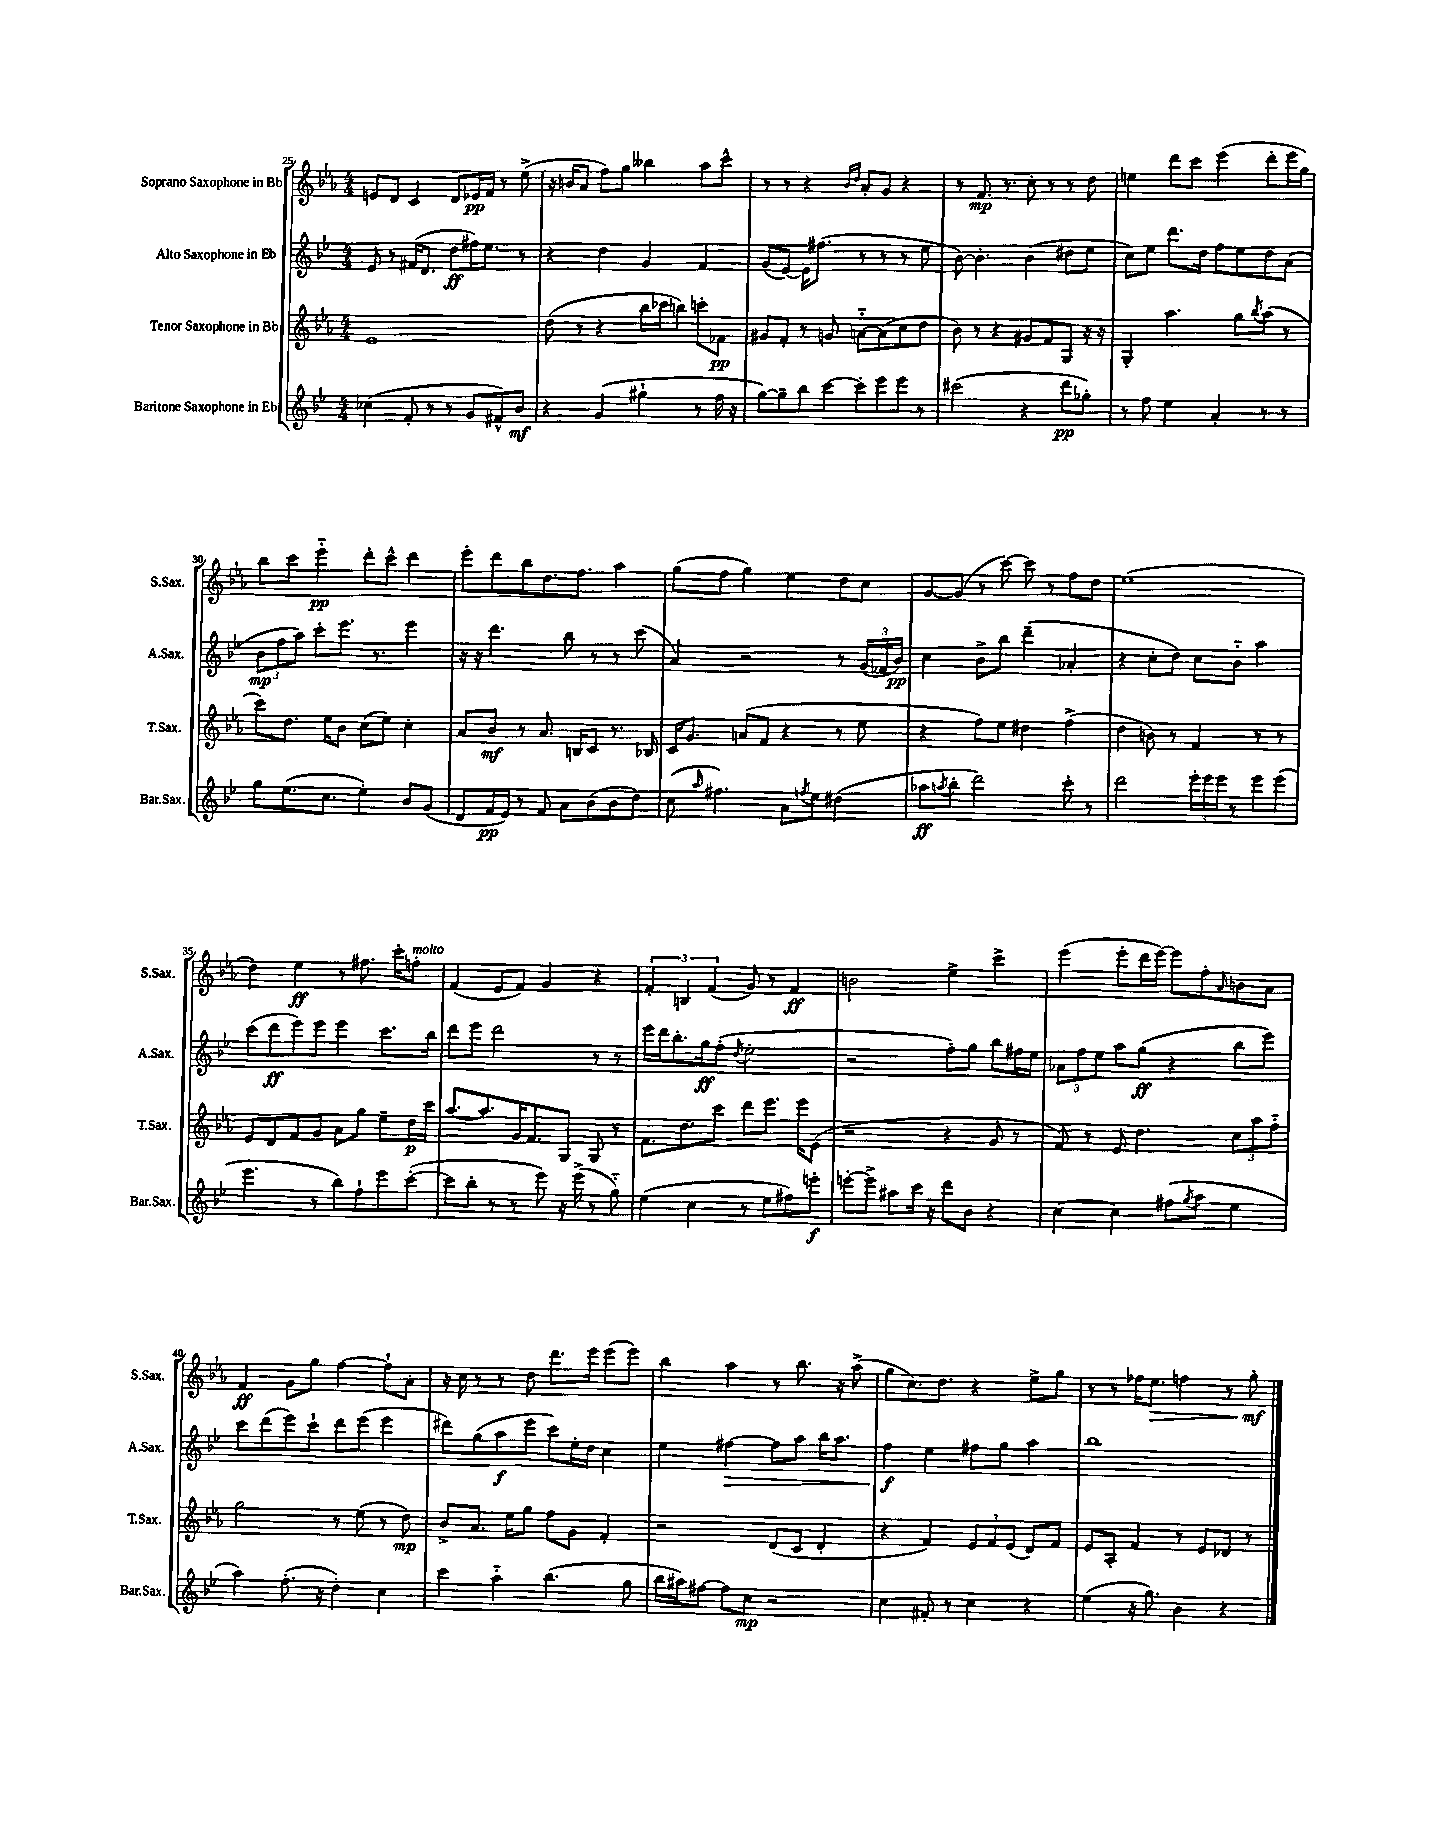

**kern	**dynam	**kern	**dynam	**kern	**dynam	**kern	**dynam
*part4	*part4	*part3	*part3	*part2	*part2	*part1	*part1
*staff4	*staff4	*staff3	*staff3	*staff2	*staff2	*staff1	*staff1
*I"Baritone Saxophone in Eb	*	*I"Tenor Saxophone in Bb	*	*I"Alto Saxophone in Eb	*	*I"Soprano Saxophone in Bb	*
*I'Bar.Sax.	*	*I'T.Sax.	*	*I'A.Sax.	*	*I'S.Sax.	*
*clefG2	*	*clefG2	*	*clefG2	*	*clefG2	*
*k[b-e-]	*	*k[b-e-a-]	*	*k[b-e-]	*	*k[b-e-a-]	*
*M4/4	*	*M4/4	*	*M4/4	*	*M4/4	*
=25	=25	=25	=25	=25	=25	=25	=25
(4cc-X\	.	1e-	.	8e-/	.	8en/L	.
.	.	.	.	8r	.	8d/J	.
8f'/	.	.	.	(16f#X/KL	.	4c/	.
.	.	.	.	8.d/J	.	.	.
8r	.	.	.	.	.	.	.
8r	.	.	.	8dd\L	ff	8d/L	.
8g/L	.	.	.	16ff#X\K)	.	16e-X/L	pp
.	.	.	.	8.ee-\J	.	16f/JJ	.
8f#X^^/)	.	.	.	.	.	8r	.
8b-/J	mf	.	.	8r	.	(8ee-^\	.
=26	=26	=26	=26	=26	=26	=26	=26
4r	.	(8dd\	.	4r	.	16r	.
.	.	.	.	.	.	16bn/KL	.
.	.	8r	.	.	.	8a-/J	.
(4g/	.	4r	.	4dd\	.	8ff\L)	.
.	.	.	.	.	.	8gg\J	.
4gg#X`\	.	16bb-\LL	.	4g/	.	4bb--X\	.
.	.	16ccc-X\J	.	.	.	.	.
.	.	8bbn\J)	.	.	.	.	.
8r	.	8cccn'\L	.	4f/	.	8aa-\L	.
16ff\	.	8f-X\J	pp	.	.	8ccc^^\J	.
16r	.	.	.	.	.	.	.
=27	=27	=27	=27	=27	=27	=27	=27
[8gg\L)	.	8g#X/L	.	(8g/L	.	8r	.
8gg~\]	.	8f'/J	.	[8e-/J)	.	8r	.
8bb-\	.	8r	.	16e-\KL]	.	4r	.
.	.	.	.	(8.ff#X\J	.	.	.
[8ccc\J	.	8gn/	.	.	.	.	.
.	.	.	.	.	.	16qqb-/LL	.
.	.	.	.	.	.	16qqdd/JJ	.
8ccc'\L]	.	[8an\L	.	8r	.	8a-'/L	.
8eee-\	.	(8a\]	.	8r	.	8g/J	.
8eee-\J	.	8cc\	.	8r	.	4r	.
8r	.	8dd\J	.	8ee-\	.	.	.
=28	=28	=28	=28	=28	=28	=28	=28
(2ccc#X\	.	8b-\)	.	[8b-\)	.	8r	.
.	.	8r	.	4.b-'\]	.	8.f/	mp
.	.	4r	.	.	.	.	.
.	.	.	.	.	.	8.r	.
4r	.	8g#X/L	.	(4b-\	.	8cc'\	.
.	.	8f/	.	.	.	8r	.
8ddd\L	pp	8G/J	.	8dd#X\L	.	8r	.
8gg-X'\J)	.	16r	.	8ee-\J	.	8dd\	.
.	.	16r	.	.	.	.	.
=29	=29	=29	=29	=29	=29	=29	=29
8r	.	4G'/	.	8cc\L)	.	4een\	.
8ff\	.	.	.	8ee-\J	.	.	.
4ee-\	.	4.aa-\	.	8.ddd\L	.	8ddd\L	.
.	.	.	.	.	.	8ccc\J	.
.	.	.	.	16dd\Jk	.	.	.
4a'/	.	.	.	8ff\L	.	(4eee-\	.
.	.	8gg\L	.	8ee-\	.	.	.
.	.	8qbb-/	.	.	.	.	.
8r	.	(8aa-\J	.	8dd\	.	8ddd'\L	.
8r	.	8r	.	(8a\J	.	16eee-\L	.
.	.	.	.	.	.	16gg\JJ)	.
!!LO:LB:g=z
=30	=30	=30	=30	=30	=30	=30	=30
8gg\L	.	8ccc\L)	.	12b-\L	mp	8bb-\L	.
.	.	.	.	12ff\	.	.	.
(8.ee-\	.	8.dd\J	.	.	.	8ccc\J	.
.	.	.	.	12aa\J)	.	.	.
.	.	.	.	8ccc'\L	.	4eee-\	pp
8.cc\J	.	16ee-\KL	.	.	.	.	.
.	.	8b-\J	.	8.eee-\J	.	.	.
4ee-'\)	.	(8cc\L	.	.	.	8ddd'\L	.
.	.	.	.	8.r	.	.	.
.	.	8ee-\J)	.	.	.	8ccc^^\J	.
8b-/L	.	4cc'\	.	4eee-\	.	4ddd\	.
(8g/J	.	.	.	.	.	.	.
=31	=31	=31	=31	=31	=31	=31	=31
8d/L	.	8a-/L	.	16r	.	8eee-'\L	.
.	.	.	.	16r	.	.	.
16f/L	pp	8b-/J	mf	4.ddd\	.	8ddd\	.
16e-/JJ)	.	.	.	.	.	.	.
8r	.	8r	.	.	.	8bb-\	.
8f/	.	8.a-/	.	.	.	8.dd\	.
8a\L	.	.	.	8bb-\	.	.	.
.	.	16Bn/KL	.	.	.	8.ff\J	.
(8b-\	.	8c/J	.	8r	.	.	.
8b-\	.	8.r	.	8r	.	4aa-\	.
8dd\J)	.	.	.	(8ccc\	.	.	.
.	.	16B-X/	.	.	.	.	.
=32	=32	=32	=32	=32	=32	=32	=32
(8cc\	.	16c/KL	.	4a/)	.	(8gg\L	.
.	.	8.g/J	.	.	.	.	.
16qqaa/	.	.	.	.	.	.	.
4.ff#X\)	.	.	.	.	.	8ff\J	.
.	.	(8an/L	.	2r	.	4gg\)	.
.	.	8f/J	.	.	.	.	.
8a\L	.	4r	.	.	.	4ee-\	.
8qffn/	.	.	.	.	.	.	.
8ee-\J	.	.	.	.	.	.	.
(4dd#X\	.	8r	.	8r	.	8dd\L	.
.	.	8ee-\	.	(24g/LL	.	8cc\J	.
.	.	.	.	24f-X/	.	.	.
.	.	.	.	24b-/JJ)	pp	.	.
=33	=33	=33	=33	=33	=33	=33	=33
8aa-X\L	ff	4r	.	4cc\	.	[8g/L	.
8qaan/	.	.	.	.	.	.	.
8bb-'\J	.	.	.	.	.	(8g/J]	.
2ddd\)	.	8ff\L)	.	8b-^\L	.	8r	.
.	.	8ee-\J	.	8bb-\J	.	[8ccc\)	.
.	.	4dd#X\	.	(4ddd~\	.	8ccc\]	.
.	.	.	.	.	.	8r	.
8ccc'\	.	(4ff^\	.	4a-X'/	.	8ff\L	.
8r	.	.	.	.	.	8dd\J	.
=34	=34	=34	=34	=34	=34	=34	=34
2ddd\	.	4dd\	.	4r	.	(1ee-	.
.	.	8bn\)	.	8cc'\L	.	.	.
.	.	8r	.	8dd\J)	.	.	.
24eee-'\LL	.	4f/	.	8cc\L	.	.	.
24eee-\	.	.	.	.	.	.	.
24eee-\JJ	.	.	.	.	.	.	.
8r	.	.	.	8b-\J	.	.	.
8eee-\L	.	8r	.	4aa\	.	.	.
(8eee-\J	.	8r	.	.	.	.	.
!!LO:LB:g=z
=35	=35	=35	=35	=35	=35	=35	=35
4.eee-\	.	8e-/L	.	(8ccc\L	.	4dd\)	.
.	.	8d/	.	8ddd\	ff	.	.
.	.	8f/	.	8eee-\)	.	4ee-\	ff
8r	.	8g/J	.	8eee-\J	.	.	.
8bb-\L)	.	8a-\L	.	4eee-\	.	8r	.
8ff`\	.	8gg\J	.	.	.	8.ff#X\	.
8eee-\	.	8ee-~\L	.	8.ccc\L	.	.	.
.	.	.	.	.	.	16ccc'\KL	.
!	!	!	!	!	!	!LO:TX:a:i:t=molto	!
([8ccc'\J	.	16dd\L	p	.	.	8ffn'\J	.
.	.	16ccc\JJ	.	16bb-\Jk	.	.	.
=36	=36	=36	=36	=36	=36	=36	=36
8ccc\L]	.	[8.aa-/L	.	8ddd\L	.	(4f/	.
8bb-'\J	.	.	.	8eee-\J	.	.	.
.	.	8.aa-/]	.	.	.	.	.
8r	.	.	.	2ddd\	.	8e-/L	.
8r	.	16g/K	.	.	.	8f/J)	.
.	.	8.f/	.	.	.	.	.
8eee-\)	.	.	.	.	.	4g/	.
16r	.	8G/J	.	.	.	.	.
(16eee-^\	.	.	.	.	.	.	.
8r	.	8G/	.	8r	.	4r	.
8gg\)	.	8r	.	8r	.	.	.
=37	=37	=37	=37	=37	=37	=37	=37
(4ee-\	.	8.f\L	.	16eee-\LL	.	6f'/	.
.	.	.	.	16ddd\J	.	.	.
.	.	.	.	8.bb-'\	.	.	.
.	.	.	.	.	.	6Bn/	.
.	.	8.dd\	.	.	.	.	.
4cc\	.	.	.	.	.	.	.
.	.	.	.	16gg\k	ff	.	.
.	.	.	.	.	.	(6f/	.
.	.	8ccc\J	.	(8ff'\J	.	.	.
.	.	.	.	8qdd/	.	.	.
8r	.	8ddd\L	.	2ee-'\	.	8g/)	.
8ee-\L	.	8.eee-\J	.	.	.	8r	.
8ff#X\)	.	.	.	.	.	4f/	ff
.	.	16eee-\KL	.	.	.	.	.
8eeen'\J	f	(8e-\J	.	.	.	.	.
=38	=38	=38	=38	=38	=38	=38	=38
[8eeen'\L	.	2r	.	2r	.	2bn\	.
8eee^\J]	.	.	.	.	.	.	.
8aa#X\L	.	.	.	.	.	.	.
16ccc\Jk	.	.	.	.	.	.	.
16r	.	.	.	.	.	.	.
8ddd\L	.	4r	.	8ff'\L)	.	4ee-^\	.
8b-\J	.	.	.	8gg\J	.	.	.
4r	.	8g/	.	8bb-\L	.	4ccc^\	.
.	.	8r	.	16ff#X\L	.	.	.
.	.	.	.	16ee-\JJ	.	.	.
=39	=39	=39	=39	=39	=39	=39	=39
[4cc\	.	8f/)	.	12a-X\L	.	(4eee-\	.
.	.	.	.	12ff\	.	.	.
.	.	8r	.	.	.	.	.
.	.	.	.	12ee-\J	.	.	.
4cc\]	.	8e-/	.	8aa\L	.	8eee-'\L	.
.	.	4.dd\	.	(8gg\J	ff	16ddd\L	.
.	.	.	.	.	.	[16eee-\JJ)	.
(8ff#X\L	.	.	.	4r	.	8eee-\L]	.
8qgg/	.	.	.	.	.	.	.
8aa\J	.	.	.	.	.	8ff'\	.
.	.	.	.	.	.	16qqa-/	.
4ee-\	.	12cc\L	.	8bb-\L	.	8bn\	.
.	.	12aa-\	.	.	.	.	.
.	.	.	.	8eee-\J)	.	8a-\J	.
.	.	12ff\J	.	.	.	.	.
!!LO:LB:g=z
=40	=40	=40	=40	=40	=40	=40	=40
4aa\)	.	2gg\	.	8ccc\L	.	4f/	ff
.	.	.	.	(8ddd\	.	.	.
(8.ff'\	.	.	.	8eee-\)	.	8g\L	.
.	.	.	.	8ccc`\J	.	8gg\J	.
16r	.	.	.	.	.	.	.
4dd'\)	.	8r	.	8ddd\L	.	[4ff\	.
.	.	(8ee-\	.	(8eee-\J	.	.	.
4cc\	.	8r	.	4eee-\	.	8ff`\L]	.
.	.	8dd\)	mp	.	.	8a-'\J	.
=41	=41	=41	=41	=41	=41	=41	=41
4ccc\	.	8b-^/L	.	8ddd#X\L)	.	16r	.
.	.	.	.	.	.	16cc\	.
.	.	8.a-/J	.	(8gg\	.	8r	.
4aa\	.	.	.	8aa\	f	8r	.
.	.	16ee-\KL	.	.	.	.	.
.	.	8gg\J	.	8eee-\J	.	8dd\	.
(4.bb-\	.	8ff\L	.	8ccc\L)	.	8.ddd\L	.
.	.	8g\J	.	16ee-'\L	.	.	.
.	.	.	.	16dd\JJ	.	16eee-\Jk	.
.	.	4f'/	.	4cc\	.	(8eee-\L	.
8gg\	.	.	.	.	.	8eee-\J)	.
=42	=42	=42	=42	=42	=42	=42	=42
16bb-\LL	.	2r	.	4ee-\	.	4bb-\	.
16aa#X\J)	.	.	.	.	.	.	.
[8ff#X\J	.	.	.	.	.	.	.
!	!	!	!	!	!LO:HP:b	!	!
8ff#\L]	.	.	.	[4ff#X\	>	4aa-\	.
8cc\J	mp	.	.	.	.	.	.
2r	.	(8d/L	.	8ff#\L]	.	8r	.
.	.	8c/J	.	8aa\J	.	8.bb-\	.
.	.	4d'/	.	16bb-\KL	.	.	.
.	.	.	.	8.aa\J	.	16r	.
.	.	.	.	.	.	(8aa-^\	.
=43	=43	=43	=43	=43	=43	=43	=43
4cc\	.	4r	.	4ff\	f	8gg\L	.
.	.	.	.	.	.	8.cc\)	.
8f#X'/	.	4f/)	.	4ee-\	]	.	.
.	.	.	.	.	.	8.dd\J	.
8r	.	.	.	.	.	.	.
4cc\	.	12e-/L	.	8ff#X\L	.	4r	.
.	.	12f/	.	.	.	.	.
.	.	.	.	8gg\J	.	.	.
.	.	(12e-/J	.	.	.	.	.
4r	.	8d/L)	.	4aa\	.	8ee-^\L	.
.	.	8f/J	.	.	.	8gg\J	.
=44	=44	=44	=44	=44	=44	=44	=44
(4ee-\	.	8e-/L	.	1bb-	.	8r	.
.	.	8A-'/J	.	.	.	8r	.
16r	.	4f/	.	.	.	16ff-X\KL	.
!	!	!	!	!	!	!	!LO:HP:b
8.gg\)	.	.	.	.	.	8.ee-\J	>
4b-\	.	8r	.	.	.	4ffn\	.
.	.	8e-/L	.	.	.	.	.
4r	.	8d-X/J	.	.	.	8r	.
.	.	8r	.	.	.	8gg'\	mf
.	.	.	.	.	.	.	]
==	==	==	==	==	==	==	==
*-	*-	*-	*-	*-	*-	*-	*-
